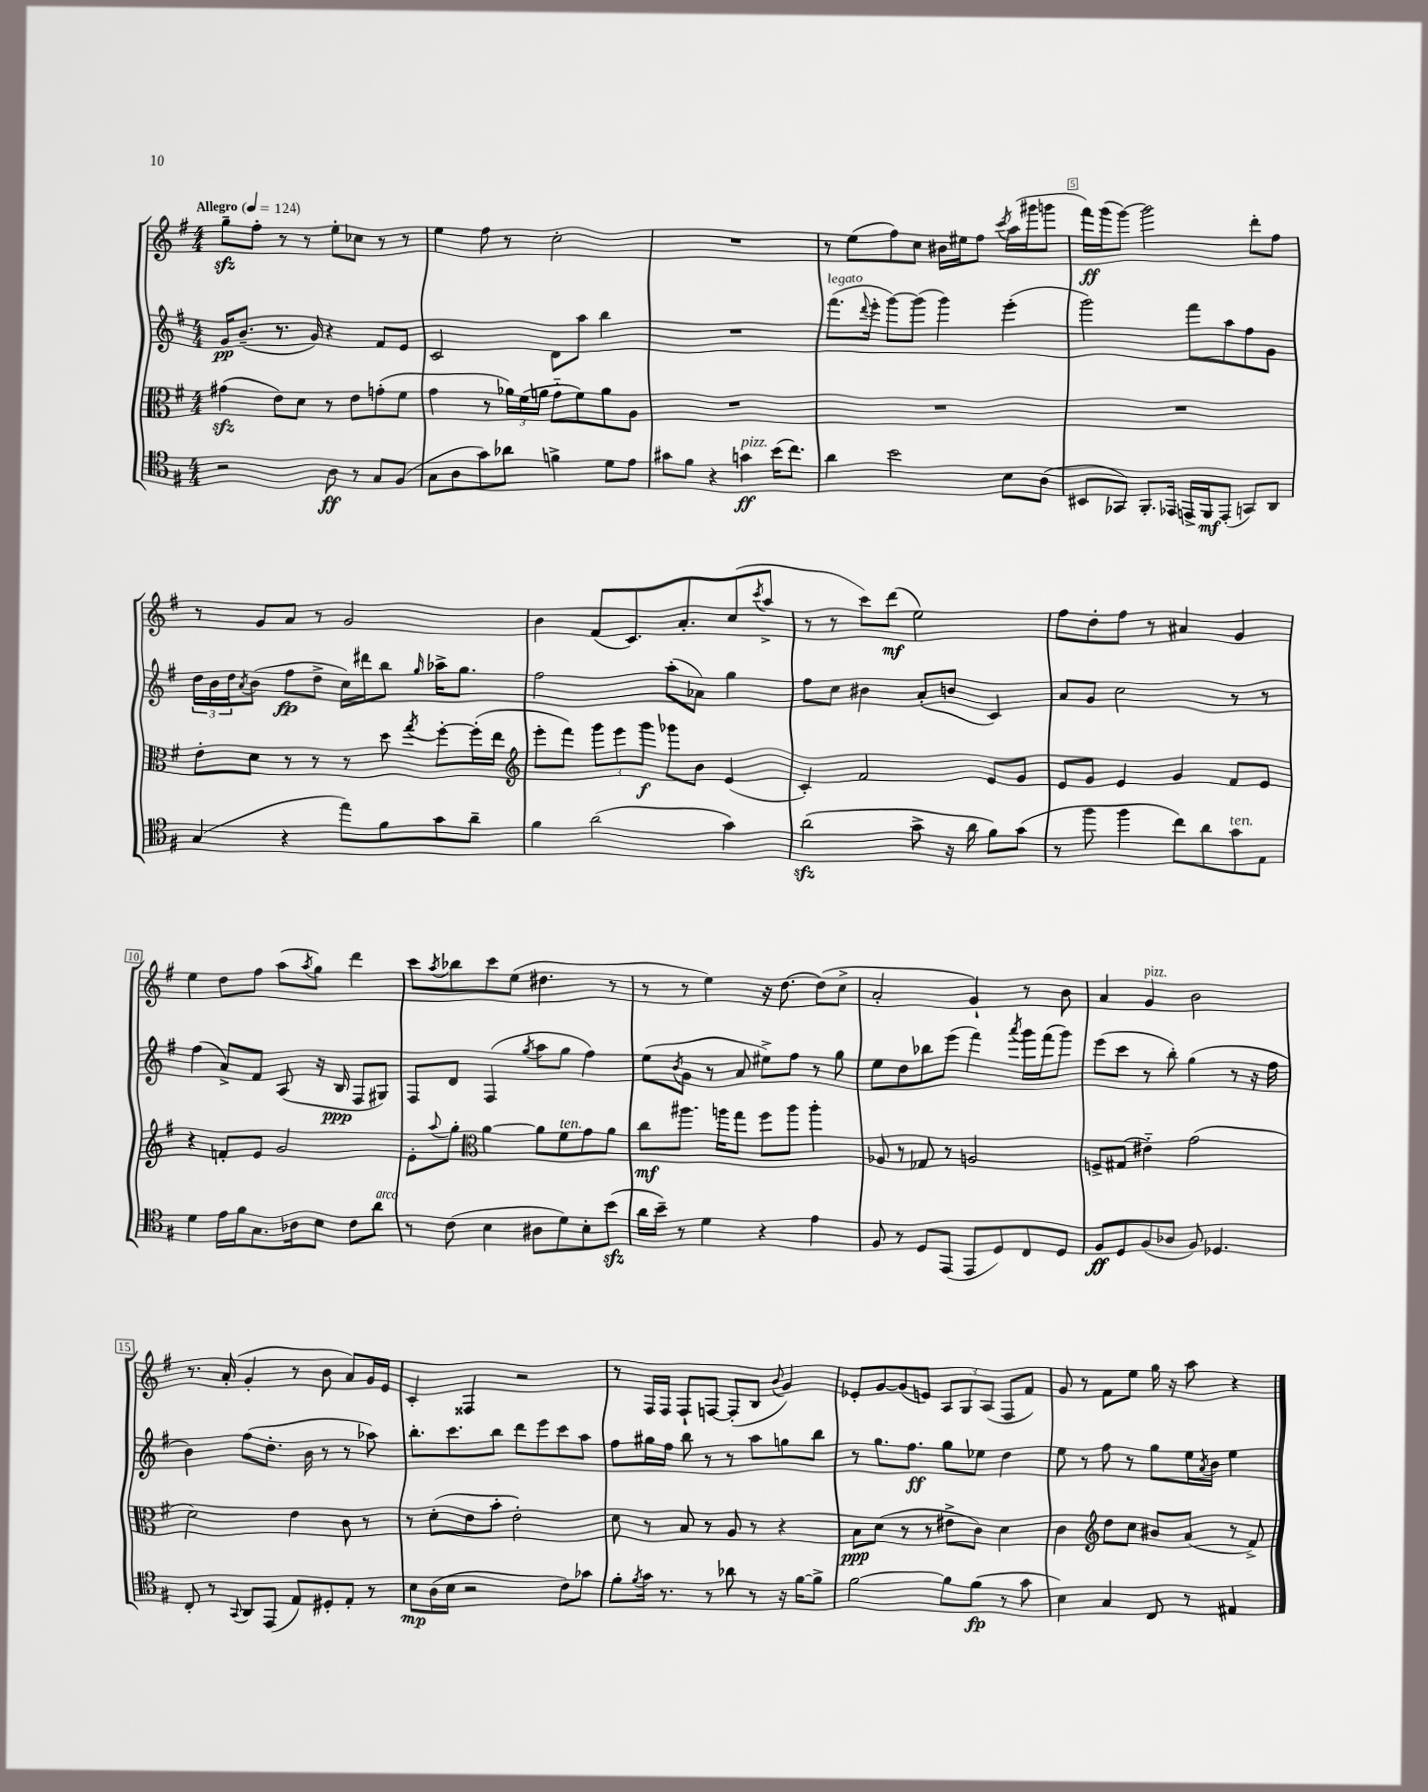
<<
\new StaffGroup <<
\new Staff = "s0" {
    \clef treble \key g \major \numericTimeSignature \time 4/4 \tempo "Allegro" 4 = 124
    g''8--\sfz fis''8-. r8 r8 e''8-. ces''8 r8 r8 |
    e''4 fis''8 r8 c''2-. |
    R1 |
    r8 e''8( fis''8) c''8 bis'16 eis''16 fis''8 \acciaccatura { c'''8 } a''16( gis'''16 g'''8 |
    fis'''16\ff) g'''16( g'''8~) g'''2 d'''8-. fis''8 |
    r8 g'8 a'8 r8 g'2 |
    b'4 fis'8( c'8.) a'8.-. c''8( \acciaccatura { c'''8 } a''8-> |
    r8 r8 c'''8) d'''8\mf( e''2) |
    fis''8 d''8-. fis''8 r8 ais'4 g'4 |
    e''4 d''8 fis''8 a''8( \acciaccatura { a''8 } g''8) d'''4 |
    c'''8 \acciaccatura { a''8 } bes''8 c'''8 e''8( dis''4. r8 |
    r8 r8 e''4) r16 d''8.~ d''8( c''8-> |
    a'2-. g'4-!) r8 b'8 |
    a'4 g'4^\markup { \italic "pizz." } b'2 |
    r8. a'16-.( g'4-. r8 b'8 a'8) g'16 e'16 |
    c'4-. fisis4 r2 |
    r8 fis16 fis16 fis8-! f8~ f8-.( b8 \appoggiatura { b'8 } g'4) |
    ees'8-. g'8~ g'8( e'8) \tuplet 3/2 { a8 g8 a8( } fis8 fis'8) |
    g'8 r8 fis'8 e''8 g''16 r16 a''8 r4 \bar "|." |
}
\new Staff = "s1" {
    \clef treble \key g \major \numericTimeSignature \time 4/4
    g'16\pp b'8.--( r8. g'16) r4 fis'8 e'8 |
    c'2 d'8 a''8 b''4 |
    R1 |
    fis'''8.^\markup { \italic "legato" }( \appoggiatura { d'''8 } e'''16-. g'''8~) g'''8( g'''4) e'''4-.( |
    g'''2) fis'''8 a''8 fis''8 g'8 |
    \tuplet 3/2 { d''16 b'16 d''16 } \acciaccatura { a'8 } b'8( fis''8\fp d''8-> c''16) dis'''16 b''8 \grace { g''16 } aes''16-> g''8. |
    fis''2 a''8-.( aes'8) g''4 |
    fis''8 c''8 bis'4 a'8-.( b'8 c'4) |
    a'8 g'8 c''2 r8 r8 |
    fis''4( a'8->) fis'8 a8( r16 b16\ppp fis8 gis8) |
    fis8 d'8 fis4( \acciaccatura { g''8 } a''8 g''8 fis''4) |
    e''8( \acciaccatura { b'8 } g'8 r8 a'8 eis''8->) fis''8 r8 g''8 |
    e''8 d''8 bes''8 e'''8( fis'''4) \acciaccatura { a'''8 } g'''16 fis'''16( g'''8) |
    e'''8( c'''8 r8 b''8-.) g''4( r8 r16 fis''16 |
    b'4) fis''8( d''8.-. b'16 r8 r8 aes''8) |
    b''8.-. c'''8. b''8 d'''8 e'''8 c'''8 a''8 |
    fis''8 gis''16 fis''16 b''8 r8 r8 a''8 g''8 b''8 |
    r8 g''8. fis''8.\ff g''8 ees''8 d''4 |
    e''8 r8 fis''8 r8 g''8 e''16 \acciaccatura { a'8 } b'16 e''4 \bar "|." |
}
\new Staff = "s2" {
    \clef alto \key g \major \numericTimeSignature \time 4/4
    gis'4\sfz( e'8) d'8 r8 e'8 g'8-.( fis'8 |
    g'4 r8 \tuplet 3/2 { aes'16) fis'16( a'16 } g'8-_ fis'8) a'8 a8 |
    R1 |
    R1 |
    R1 |
    e'8-. d'8 r8 r8 r8 d''8 \acciaccatura { g''8 } fis''8~-. fis''16-.( e''16 |
    \clef treble e'''8-. fis'''8) \tuplet 3/2 { g'''8 e'''8 g'''8\f } ges'''8 b'8 e'4( |
    c'4-.) fis'2 e'8 g'8 |
    e'8 g'8 e'4 g'4 fis'8 e'8 |
    r4 f'8-. e'8 g'2 |
    e'8-. \appoggiatura { a''8 } g''8-. \clef alto a'4~ a'8 fis'8^\markup { \italic "ten." } g'8 a'8 |
    c''8\mf ais''8. a''16 g''8 fis''8 a''8 a''4-. |
    aes8 r8 ges8 r8 a2 |
    f8-> gis8( eis'4-_) g'2( |
    d'2) e'4 c'8 r8 |
    r8 d'8-.( e'8 b'8-. e'2-.) |
    d'8 r8 b8 r8 a8 r8 r4 |
    b8\ppp d'8( r8 r8 eis'8-> c'8) d'4 |
    c'4 \clef treble d''8 c''8 bis'8 a'8( r8 fis'8->) \bar "|." |
}
\new Staff = "s3" {
    \clef tenor \key g \major \numericTimeSignature \time 4/4
    r2 a8\ff r8 g8 fis8( |
    g8 a8 g'8) aes'8 f'4-> d'8 e'8 |
    gis'8 fis'8 r4 g'4\ff^\markup { \italic "pizz." } b'16( c''8.) |
    a'4 b'2 b8 a8( |
    bis,8 ges,8) fis,8.-. ees,16 e,16-> fis,16\mf e,8-.( g,8) a,8 |
    g4( r4 e''8) fis'8 g'8 a'8-- |
    fis'4 a'2( g'4) |
    a'2\sfz( g'8-> r16 a'16 fis'8) g'8( |
    r8 fis''8 fis''4 c''8) a'8 g'8^\markup { \italic "ten." } e8 |
    d'4 e'16 fis'16 g8. aes16 b8 c'8 a'8^\markup { \italic "arco" } |
    r8 c'8( b4 ais8 d'8) b8-. b'8\sfz( |
    a'16 b'16--) r8 d'4 r4 e'4 |
    fis8 r8 d8 e,8( e,8 d8) c8 d8 |
    fis8\ff d8 fis8( aes8 fis8) des4. |
    c8-. r8 \appoggiatura { g,8 } a,8 e,8( e8) dis8-. e8-. r8 |
    b8\mp a16( b16 r2 c'8) ges'8 |
    fis'8-. \acciaccatura { fis'8 } g'16 r8. r8 aes'8 r8 r16 fis'16~ fis'8-> |
    fis'2~ fis'8 fis'8\fp( r8 g'8 |
    b4) g4 c8 r8 eis4 \bar "|." |
}
>>
>>
\layout { \context { \Score \override BarNumber.break-visibility = ##(#f #t #t) barNumberVisibility = #(every-nth-bar-number-visible 5) \override BarNumber.stencil = #(make-stencil-boxer 0.1 0.3 ly:text-interface::print) } }
